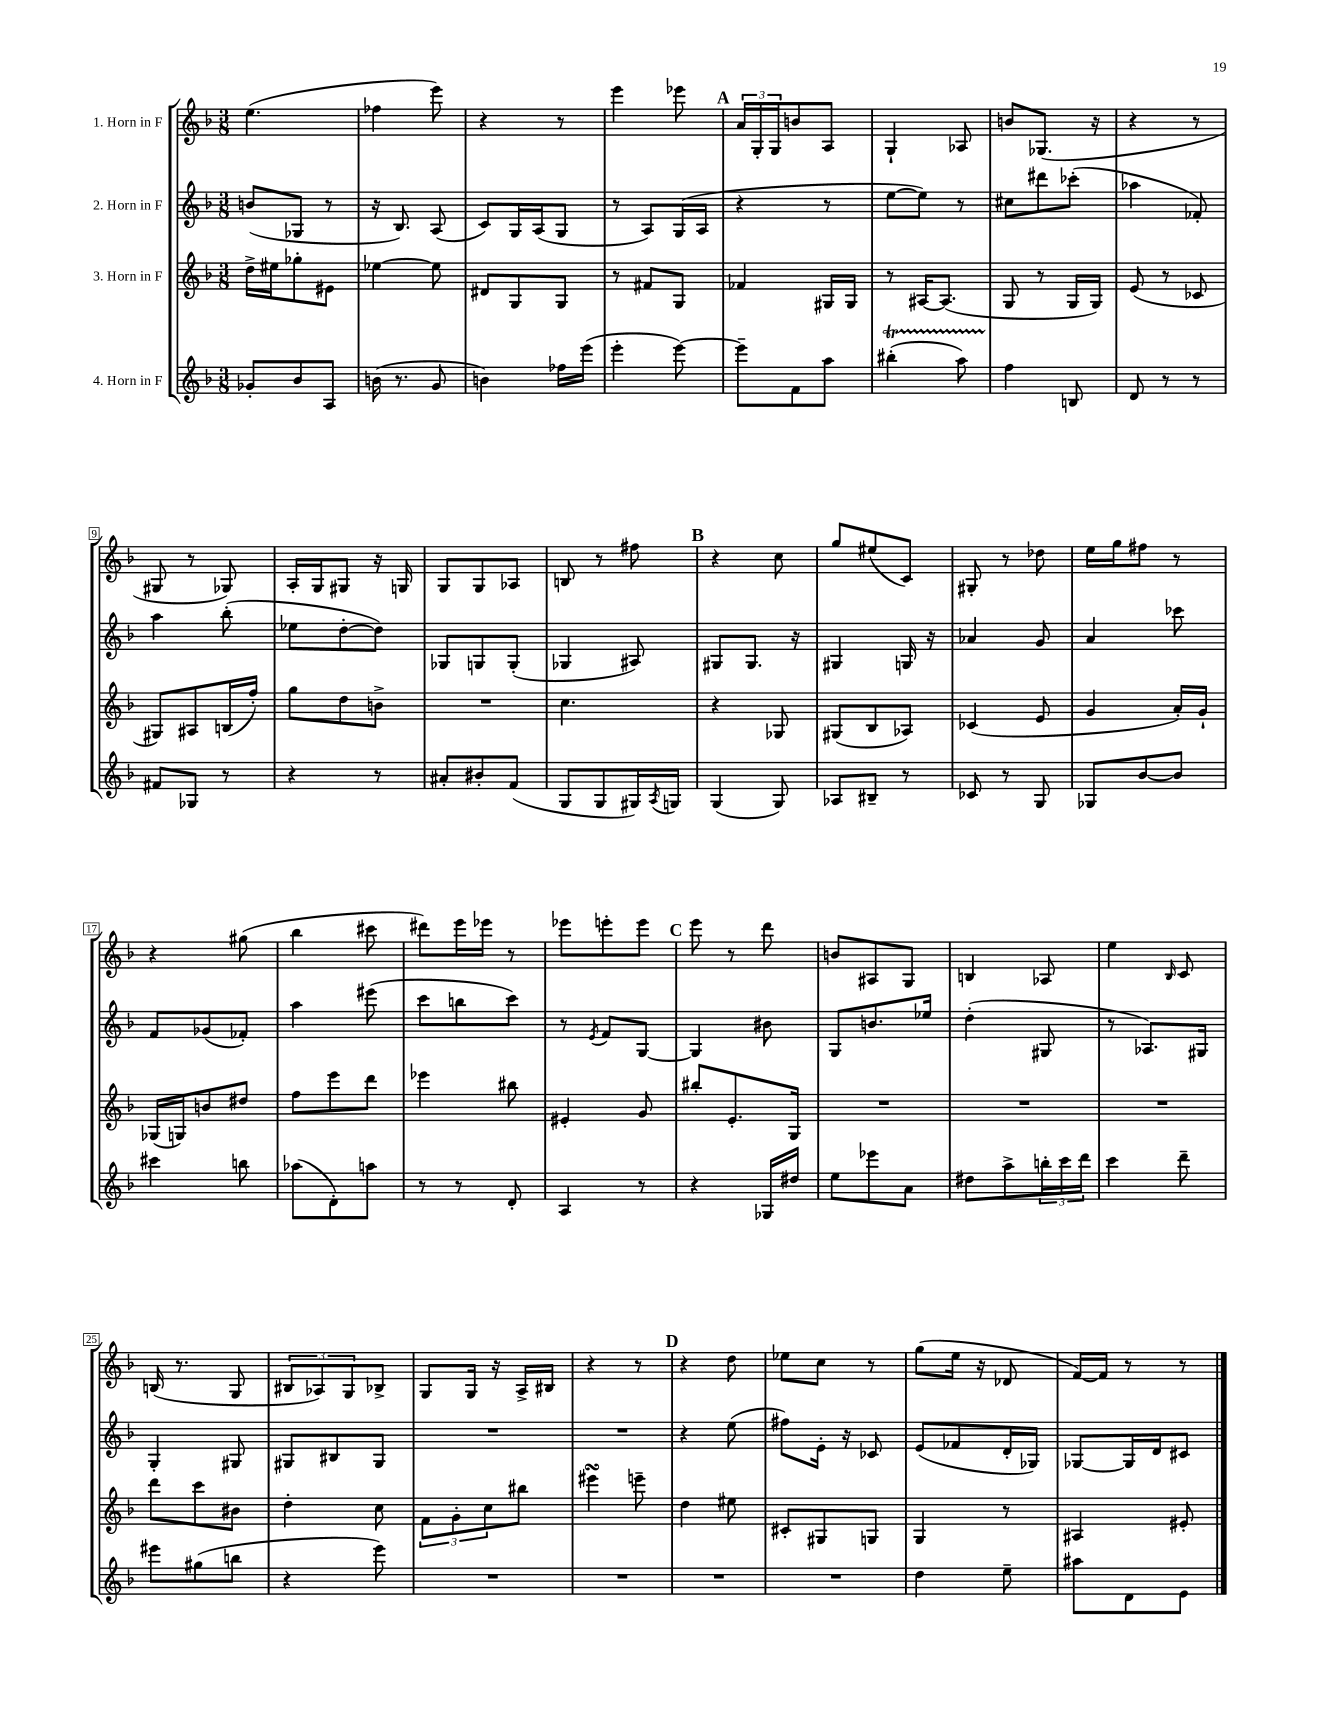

**kern	**kern	**kern	**kern
*staff4	*staff3	*staff2	*staff1
*clefG2	*clefG2	*clefG2	*clefG2
*k[b-]	*k[b-]	*k[b-]	*k[b-]
*M3/8	*M3/8	*M3/8	*M3/8
8g-'	16dd^	(8b	(4.ee
.	16ee#	.	.
8b-	8gg-'	8G-	.
8A	8e#	8r	.
=	=	=	=
(16b	[4ee-	16r	4ff-
8.r	.	8.B-)	.
8g	8ee-]	(8A	8eee)
=	=	=	=
4b)	8d#	8c)	4r
.	8G	16G	.
.	.	(16A	.
16ff-	8G	8G	8r
(16eee	.	.	.
=	=	=	=
4eee'	8r	8r	4eee
.	8f#	8A)	.
[8eee)	8G	(16G	8eee-
.	.	16A	.
=	=	=	=
8eee~]	4f-	4r	24a
.	.	.	24G'
.	.	.	24G
8f	.	.	8b
8aa	16G#	8r	8A
.	16G#	.	.
=	=	=	=
(4bb#'	8r	[8ee	4G`
.	[16A#	8ee])	.
.	(8.A#]	.	.
8aa)	.	8r	8A-
=	=	=	=
4ff	8G	8cc#	8b
.	8r	8ddd#	(8.G-
8B	16G	(8ccc-'	.
.	16G)	.	16r
=	=	=	=
8d	(8e	4aa-	4r
8r	8r	.	.
8r	8c-	8f-')	8r
=	=	=	=
8f#	8G#)	4aa	8G#
8G-	8A#	.	8r
8r	(16B	(8bb-'	8G-)
.	16ff')	.	.
=	=	=	=
4r	8gg	8ee-	16A'
.	.	.	16G
.	8dd	[8dd'	8G#
8r	8b^	8dd])	16r
.	.	.	16G
=	=	=	=
8a#'	4.r	8G-	8G
8b#'	.	8G	8G
(8f	.	(8G'	8A-
=	=	=	=
8G	4.cc	4G-	8B
8G	.	.	8r
16G#)	.	8A#)	8ff#
8qA	.	.	.
16G	.	.	.
=	=	=	=
(4G	4r	8G#	4r
.	.	8.G#	.
8G)	8G-	.	8cc
.	.	16r	.
=	=	=	=
8A-	(8G#	4G#	8gg
8B#~	8B-	.	(8ee#
8r	8A-)	16G	8c)
.	.	16r	.
=	=	=	=
8c-	(4c-	4a-	8G#'
8r	.	.	8r
8G	8e	8g	8dd-
=	=	=	=
8G-	4g	4a	16ee
.	.	.	16gg
[8b-	.	.	8ff#
8b-]	16a')	8ccc-	8r
.	16g`	.	.
=	=	=	=
4ccc#	(16G-	8f	4r
.	16G)	.	.
.	8b	(8g-	.
8bb	8dd#	8f-')	(8gg#
=	=	=	=
(8aa-	8ff	4aa	4bb-
8d')	8eee	.	.
8aa	8ddd	(8eee#	8ccc#
=	=	=	=
8r	4eee-	8ccc	8ddd#)
8r	.	8bb	16eee
.	.	.	16eee-
8d'	8bb#	8ccc)	8r
=	=	=	=
4A	4e#'	8r	8eee-
.	.	8qe	.
.	.	8f	8eee'
8r	8g	[8G	8eee
=	=	=	=
4r	8bb#'	4G]	8eee
.	8.e'	.	8r
16G-	.	8b#	8ddd
16dd#	16G	.	.
=	=	=	=
8ee	4.r	8G	8b
8eee-	.	8.b	8A#
8a	.	.	8G
.	.	16ee-	.
=	=	=	=
8dd#	4.r	(4dd'	4B
8aa^	.	.	.
24bb'	.	8G#	8A-
24ccc	.	.	.
24ddd	.	.	.
=	=	=	=
4ccc	4.r	8r	4ee
.	.	8.A-)	.
.	.	.	16qqB-
8ddd~	.	.	8c
.	.	16G#	.
=	=	=	=
8eee#	8ddd	4G'	(16B
.	.	.	8.r
(8gg#	8ccc	.	.
8bb	8b#	8G#	8G
=	=	=	=
4r	4dd'	8G#	12B#
.	.	.	12A-)
.	.	8B#	.
.	.	.	12G
8eee)	8cc	8G#	8B-^
=	=	=	=
4.r	12f	4.r	8G
.	12g'	.	.
.	.	.	16G
.	12cc	.	.
.	.	.	16r
.	8bb#	.	16A^
.	.	.	16B#
=	=	=	=
4.r	4eee#	4.r	4r
.	8eee~	.	8r
=	=	=	=
4.r	4dd	4r	4r
.	8ee#	(8ee	8dd
=	=	=	=
4.r	8c#'	8ff#)	8ee-
.	8G#	16e'	8cc
.	.	16r	.
.	8G	8c-	8r
=	=	=	=
4dd	4G	(8e	(8gg
.	.	8f-	16ee
.	.	.	16r
8ee~	8r	16d'	8d-
.	.	16G-)	.
=	=	=	=
8aa#	4A#	[8G-	[16f)
.	.	.	16f]
8d	.	16G-]	8r
.	.	16d	.
8e	8e#'	8c#	8r
==	==	==	==
*-	*-	*-	*-
